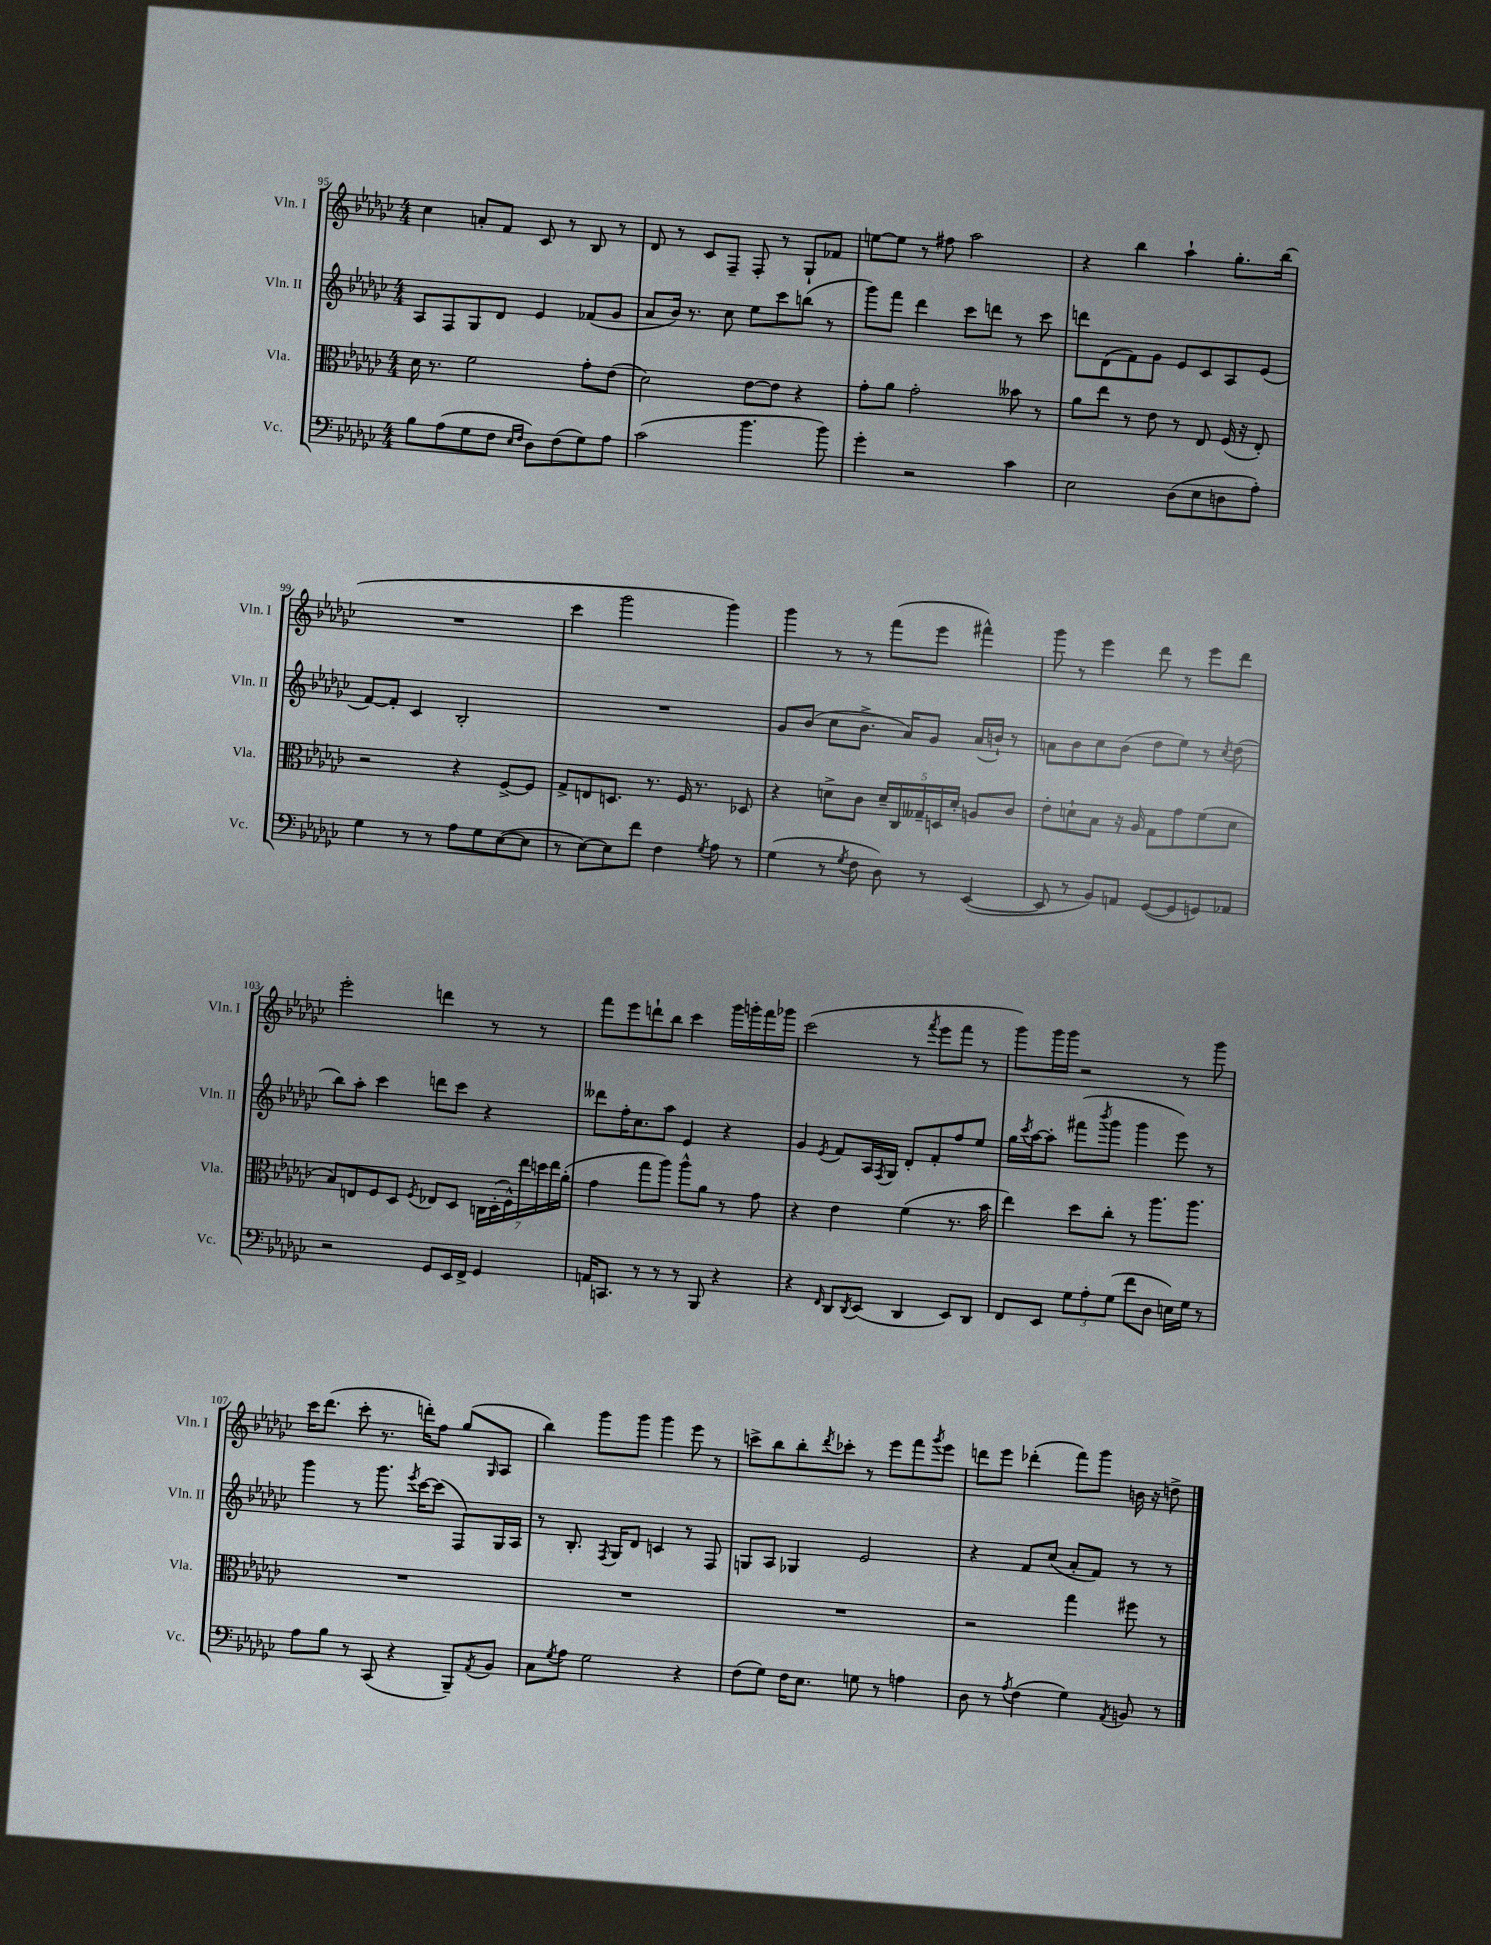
<<
\new StaffGroup <<
\new Staff = "s0" \with { instrumentName = "Vln. I" shortInstrumentName = "Vln. I" } {
    \clef treble \key ges \major \numericTimeSignature \time 4/4
    ces''4 a'8-. f'8 ces'8 r8 bes8 r8 |
    des'8 r8 ces'8 f8-- f8-. r8 ges8-! fes'8 |
    e''8~ e''8 r8 fis''8 aes''2 |
    r4 bes''4 aes''4-! ges''8.-. bes''16( |
    R1 |
    ces'''4 ges'''2 ges'''4) |
    ges'''4 r8 r8 f'''8( ees'''8 fis'''4-^) |
    ges'''8 r8 ees'''4 des'''8 r8 ees'''8 des'''8 |
    ees'''2-. d'''4 r8 r8 |
    f'''8 ees'''8 d'''8-! bes''8 ces'''4 ges'''16 g'''16-. f'''16 ges'''16 |
    ces'''2( r8 \acciaccatura { f'''8 } ees'''8 f'''8 r8 |
    ges'''8) ges'''16 ges'''16 r2 r8 ges'''8 |
    ces'''16 des'''8.( ces'''8-. r8. d'''16-.) f''8 ges''8( \grace { ges16 } aes8 |
    bes''4) ges'''8 ges'''8 ges'''4 ees'''8 r8 |
    c'''8-> bes''8 bes''8-. \acciaccatura { des'''8 } ces'''8-. r8 ees'''8 f'''8 \acciaccatura { ges'''8 } ees'''8 |
    d'''8 ees'''8 des'''4-.( f'''8) ges'''8 b'16 r16 d''8-> \bar "|." |
}
\new Staff = "s1" \with { instrumentName = "Vln. II" shortInstrumentName = "Vln. II" } {
    \clef treble \key ges \major \numericTimeSignature \time 4/4
    aes8 f8 ges8 des'8 ees'4 fes'8( ges'8 |
    aes'8 bes'16) r8. ces''8 ees''8 ces'''8 b''8( r8 |
    ges'''8) f'''8 des'''4 ces'''8 d'''8 r8 ces'''8 |
    d'''8 des'8( f'8) ges'8 ees'8 ces'8 aes8 ees'8( |
    f'8~) f'8-. ces'4 bes2-. |
    R1 |
    ges'8 bes'8( ces''8 bes'8.-> aes'16) ges'8 aes'16( b'16-!) r8 |
    a'8 bes'8 ces''8 bes'8( des''8 ees''8) r8 \acciaccatura { ces''8 } des''8( |
    bes''8) aes''8-. ces'''4 d'''8 ces'''8 r4 |
    deses'''8 f''16-. ces''8. aes''8 ees'4 r4 |
    ges'4 \acciaccatura { ees'8 } f'8 aes16 \acciaccatura { f8 } ges16 des'8-. f'8-. f''8 ees''8 |
    ges''16 \acciaccatura { ces'''8 } aes''16~ aes''8-. fis'''8( \acciaccatura { bes'''8 } ges'''8 ges'''4 ees'''8) r8 |
    ges'''4 r8 ges'''8. \acciaccatura { ees'''8 } ces'''16~ ces'''8( f8) ges16 aes16 |
    r8 bes8.-. \acciaccatura { f8 } ges16 des'8 c'4 r8 f8 |
    g8 aes8 ges4 ees'2 |
    r4 f'8 ces''8( aes'8-. f'8) r8 r8 \bar "|." |
}
\new Staff = "s2" \with { instrumentName = "Vla." shortInstrumentName = "Vla." } {
    \clef alto \key ges \major \numericTimeSignature \time 4/4
    des'16 r8. f'2 ges'8-. ees'8( |
    des'2) ees'8~ ees'8 r4 |
    ges'8-. aes'8 ges'2-. beses'8 r8 |
    aes'8 ees''8 r8 ees'8 r8 ees8 f16( r16 ees8-.) |
    r2 r4 f8~-> f8 |
    ges8-> e8 d8. r8. f16 r8. des8 |
    r4 d'8-> ces'8 \tuplet 5/4 { d'16-- ces16 geses16-- d16 d'16-. } a8 ces'8 |
    ees'8-. d'8-! bes8 r16 aes16 ges8 ges'8 f'8( d'8 |
    bes8) e8 f8 des8 \acciaccatura { f8 } ees8 des8 \tuplet 7/4 { c16 des16-.( f16-^) ees''16 d''16 ees''16 aes'16-.( } |
    ges'4 ges''8 aes''8) aes''8-^ aes'8 r8 ges'8 |
    r4 ees'4 f'4( r8. bes'16 |
    ees''4) des''8 ces''8-. r8 aes''8. aes''8. |
    R1 |
    R1 |
    R1 |
    r2 ges''4 fis''8 r8 \bar "|." |
}
\new Staff = "s3" \with { instrumentName = "Vc." shortInstrumentName = "Vc." } {
    \clef bass \key ges \major \numericTimeSignature \time 4/4
    bes8 aes8( ges8 f8 \grace { ees16 f16 } des8) f8( ges8) aes8 |
    ces'2( bes'4. bes'8) |
    ges'4-. r2 ces'4 |
    ees2 des8( ees8 d8 aes8-.) |
    ges4 r8 r8 aes8 ges8 ees8~( ees8 |
    r8 ees8~) ees8 f'8 f4 \acciaccatura { ges8 } aes8 r8 |
    ges4( r8 \acciaccatura { ges8 } f8 des8) r8 ees,4~( |
    ees,8 r8 bes,8) a,8 ges,8~( ges,8 g,8) aes,8 |
    r2 ges,8 ees,16 f,16-> ges,4 |
    a,16 c,8. r8 r8 r8 bes,,8 r4 |
    r4 \grace { f,16 } des,8 \acciaccatura { des,8 } ees,8( des,4 ees,8) des,8 |
    f,8 ees,8 \tuplet 3/2 { ges8 aes8-. ges8( } f'8 des8 e16) ges16 r8 |
    aes8 bes8 r8 ces,8( r4 bes,,8--) \acciaccatura { aes,8 } bes,8 |
    ces8 \acciaccatura { ges8 } aes8 ges2 r4 |
    f8( ges8) f16 ees8. g8 r8 a4 |
    des8 r8 \acciaccatura { aes8 } f4( ges4) \acciaccatura { aes,8 } b,8 r8 \bar "|." |
}
>>
>>
\layout { \context { \Score currentBarNumber = #95 } }
